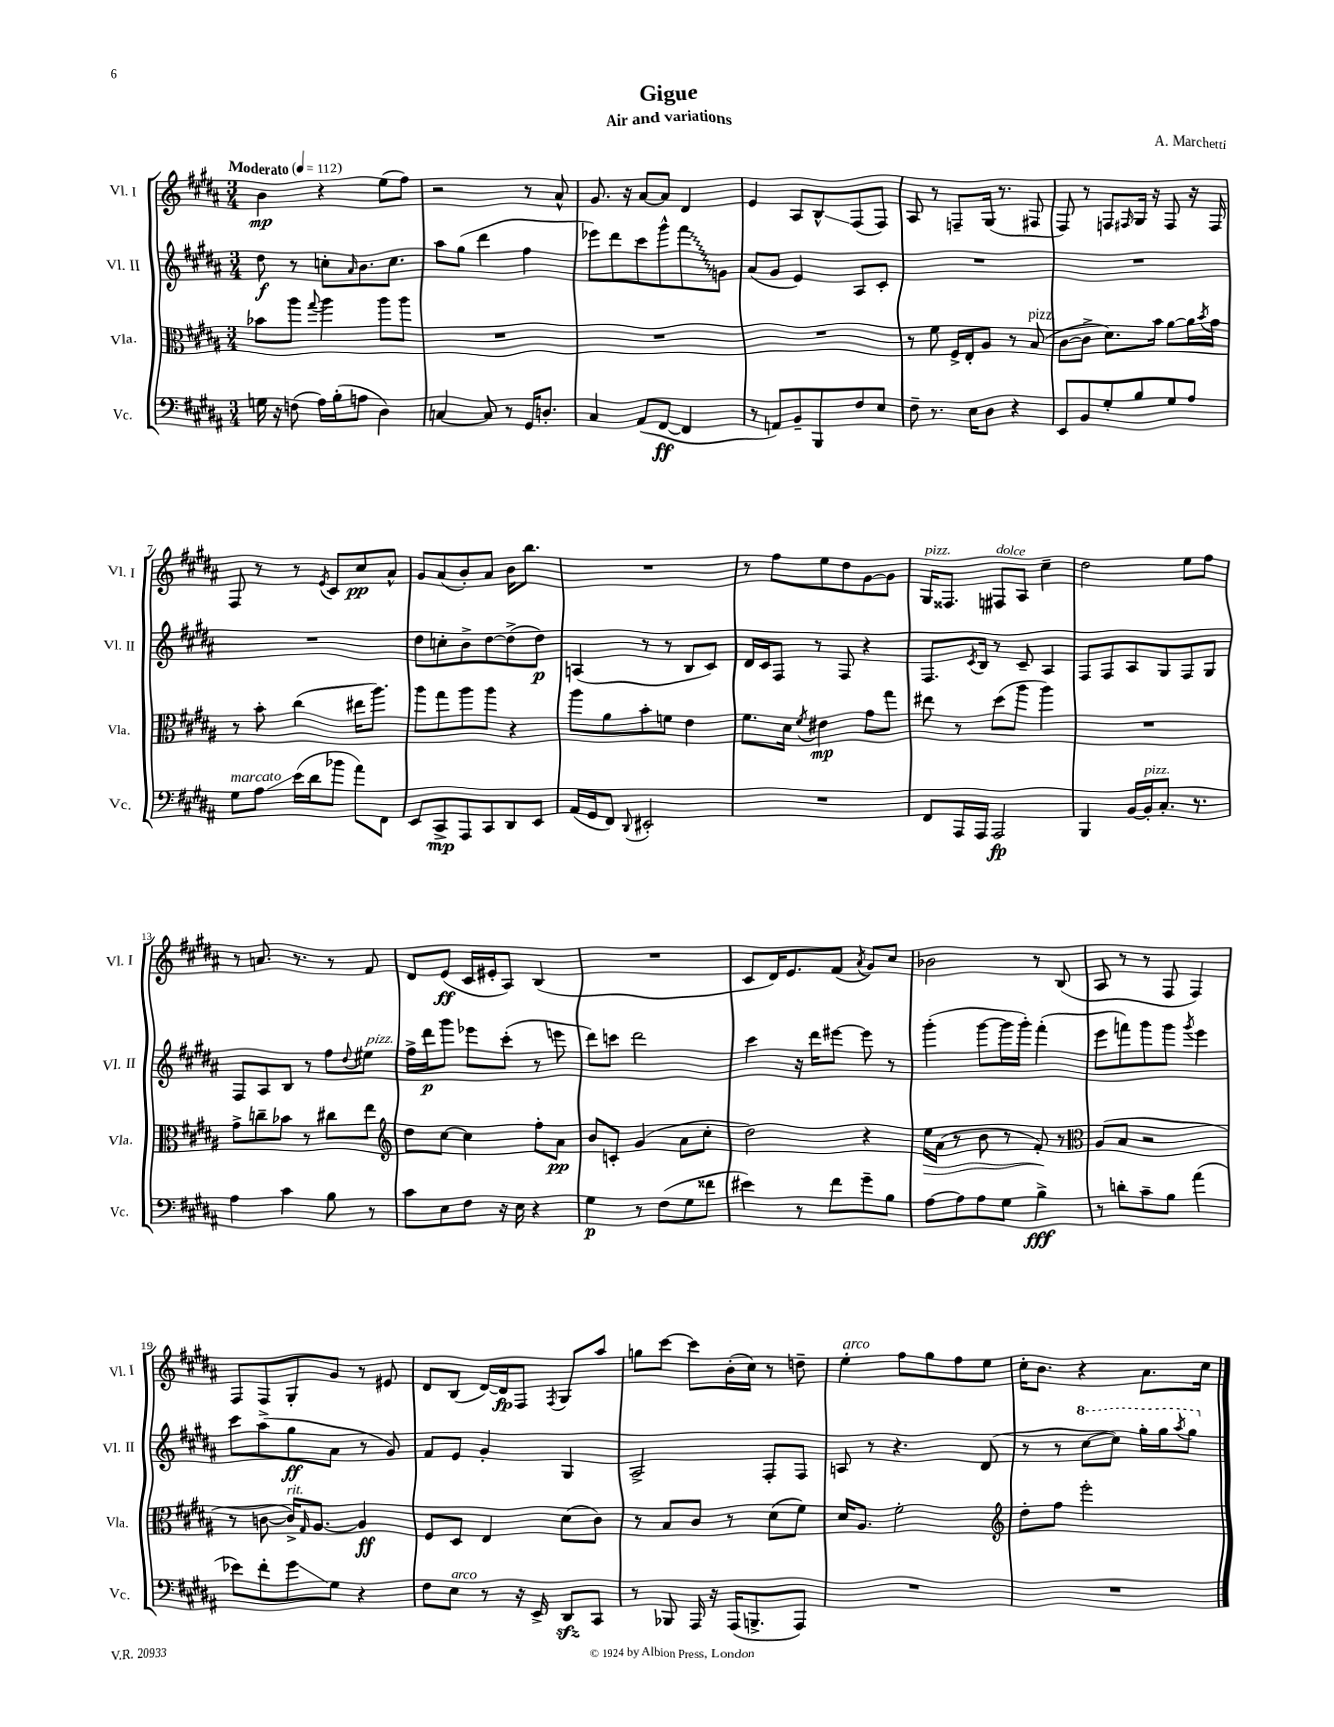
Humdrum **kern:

**kern	**kern	**kern	**kern
*staff4	*staff3	*staff2	*staff1
*clefF4	*clefC3	*clefG2	*clefG2
*k[f#c#g#d#a#]	*k[f#c#g#d#a#]	*k[f#c#g#d#a#]	*k[f#c#g#d#a#]
*M3/4	*M3/4	*M3/4	*M3/4
*MM112	*MM112	*MM112	*MM112
16G	8b-	8dd#	4b
16r	.	.	.
(8F	8aa#	8r	.
.	8qqgg#	.	.
16A#)	4aa#	8cc'	4r
(16B'	.	.	.
.	.	16qqa#	.
8A	.	8.b	.
4D#)	8aa#	.	(8ee
.	.	8.cc	.
.	8aa#	.	8ff#)
=	=	=	=
[4C	2.r	8aa#	2r
.	.	(8gg#	.
8C]	.	4ddd#	.
8r	.	.	.
16GG#	.	4ff#	8r
8.D'	.	.	.
.	.	.	8a#^^
=	=	=	=
4C#	2.r	8eee-)	8.g#
.	.	8ddd#	.
.	.	.	16r
(8AA#	.	8ccc#	[8a#
[8FF#	.	8ggg#^^	8a#]
4FF#]	.	8fff#	4d#
.	.	8g	.
=	=	=	=
8r	2.r	(8a#	4e
8AA)	.	8g#	.
8BB~	.	4e)	8A#
8BBB	.	.	8B^^
8F#	.	8A#	(8F#
8E	.	8c#'	8F#)
=	=	=	=
8F#~	8r	2.r	8A#
8.r	8f#	.	8r
.	16F#^	.	8F~
16E	16E'	.	.
8D#	8A#	.	(16G#
.	.	.	8.r
4r	8r	.	.
.	(8B	.	8F#
=	=	=	=
8EE	[8c#	2.r	8F#)
8BB	8c#^]	.	8r
8G#'	8.d#)	.	8F
.	.	.	16qqF#
8B	.	.	16G#
.	16b	.	16r
8G#	[8a#	.	8F#
8A#	16a#]	.	16r
.	8qb	.	.
.	16g#	.	16F#
=	=	=	=
8G#	8r	2.r	8F#
8A#	8b'	.	8r
(16e	(4cc#	.	8r
16d#	.	.	.
.	.	.	8qe
8b-	.	.	8c#
8a#)	16ee#	.	8cc#
.	8.aa#)	.	.
8FF#	.	.	8a#^^
=	=	=	=
8EE	8aa#	8dd#	8g#
8CC#^	8gg#	8cc'	(8a#
8AAA#	8aa#	8b^	8b')
8CC#	8aa#	[8dd#	8a#
8DD#	4r	(8dd#^]	16b
.	.	.	8.bb
8EE	.	8dd#)	.
=	=	=	=
(16AA#	8aa#	(4A	2.r
16GG#	.	.	.
8FF#)	8a#	.	.
8qqDD#	.	.	.
2EE#'	8b'	8r	.
.	8f	8r	.
.	4e	8B	.
.	.	8c#)	.
=	=	=	=
2.r	8.f#	16d#	8r
.	.	16c#	.
.	.	8F#	8ff#
.	16d#	.	.
.	8qf#	.	.
.	4e#	8r	8ee
.	.	8F#	8dd#
.	8g#	4r	[8g#
.	8gg#	.	8g#]
=	=	=	=
8FF#	8ee#	8.F#	16G#
.	.	.	8.F##
16AAA#	8r	.	.
.	.	8qc#	.
16AAA#	.	16B	.
2AAA#	(8dd#	8r	8F#
.	8aa#	8c#~	8A#
.	4aa#)	4A#	4cc#~
=	=	=	=
4BBB	2.r	8F#	2dd#
.	.	8F#	.
[16BB	.	8A#	.
16BB']	.	.	.
8.C#'	.	8G#	.
.	.	8F#	8ee
8.r	.	.	.
.	.	8G#	8ff#
=	=	=	=
4A#	8g#^	8F#	8r
.	8cc~	8A#	8.a
4c#	8b-	8B	.
.	.	.	8.r
.	8r	8r	.
8B	8cc#	8ff#	8r
.	.	8qqdd#	.
8r	8ee	8ee#	8f#
=	=	=	=
*	*clefG2	*	*
8c#	8dd#	16ff#^	8d#
.	.	16ddd#	.
8E	[8cc#	8ggg#	(8e
8F#	4cc#]	8eee-	16c#
.	.	.	16e#'
16r	.	(8ccc#'	8A#)
16E	.	.	.
4r	8ff#'	8r	(4B
.	8a#	8eee	.
=	=	=	=
4G#	8b	8ddd#)	2.r
.	8c'	8ccc	.
8r	(4g#	2ddd#	.
(8F#	.	.	.
8G#	8a#	.	.
8f##	8cc#'	.	.
=	=	=	=
4e#)	2dd#)	4ccc#	8c#
.	.	.	16d#)
.	.	.	8.e
8r	.	16r	.
.	.	16ddd#	.
8f#	.	[8eee#	(8f#
.	.	.	8qa#
8g#~	4r	8eee#]	8g#)
8B	.	8r	8cc#
=	=	=	=
[8A#	16ee	(4ggg#'	2b-
.	(16a#	.	.
8A#]	8r	.	.
8A#	8b	[8ggg#	.
8G#	8r	16ggg#]	.
.	.	16ggg#')	.
4B^	8f#')	(4fff#'	8r
.	8r	.	(8B
=	=	=	=
*	*clefC3	*	*
8r	(8A#	8eee	8A#
8d'	8B	8fff)	8r
8c#~	2r	8ggg#	8r
8B	.	8ggg#	8F#
.	.	8qggg#	.
(4a#	.	4eee	4F#)
=	=	=	=
8e-)	8r	8ccc#	8F#
8f#'	[8c	(8aa#^	8F#
8g#	16c^])	8gg#	8G#'
.	16qqG#	.	.
.	[8.A#	.	.
8G#	.	8a#	8g#
4r	4A#]	8r	8r
.	.	8g#)	8e#
=	=	=	=
8F#	8F#	8f#	8d#
8E	8D#	8e	(8B
8r	4E	4g#'	[16d#)
.	.	.	16d#]
16r	.	.	8F#
16EE^	.	.	.
.	.	.	8qF#
8DD#	(8d#	4G#	8G#
8CC#	8c#)	.	8aa#
=	=	=	=
8r	8r	2A#^	8gg
8BBB-	8B	.	[8ccc#
16AAA#	8c#	.	8ccc#]
16r	.	.	.
(16AAA#	8r	.	(16b'
8.BBB^	.	.	16cc#)
.	(8d#	8F#'	8r
8AAA#)	8f#)	8F#	8dd~
=	=	=	=
2.r	16d#	8A	4ee'
.	8.A#	.	.
.	.	8r	.
.	2f#'	4.r	8ff#
.	.	.	8gg#
.	.	.	8ff#
.	.	(8d#	8ee
=	=	=	=
*	*clefG2	*	*
2.r	8dd#'	8r	16cc#'
.	.	.	8.b
.	8ff#	8r	.
.	2eee'	[8ccc#	4r
.	.	8ccc#])	.
.	.	16ggg#'	8.a#
.	.	16ggg#	.
.	.	8qaaa#	.
.	.	8ggg#	.
.	.	.	16cc#
==	==	==	==
*-	*-	*-	*-
